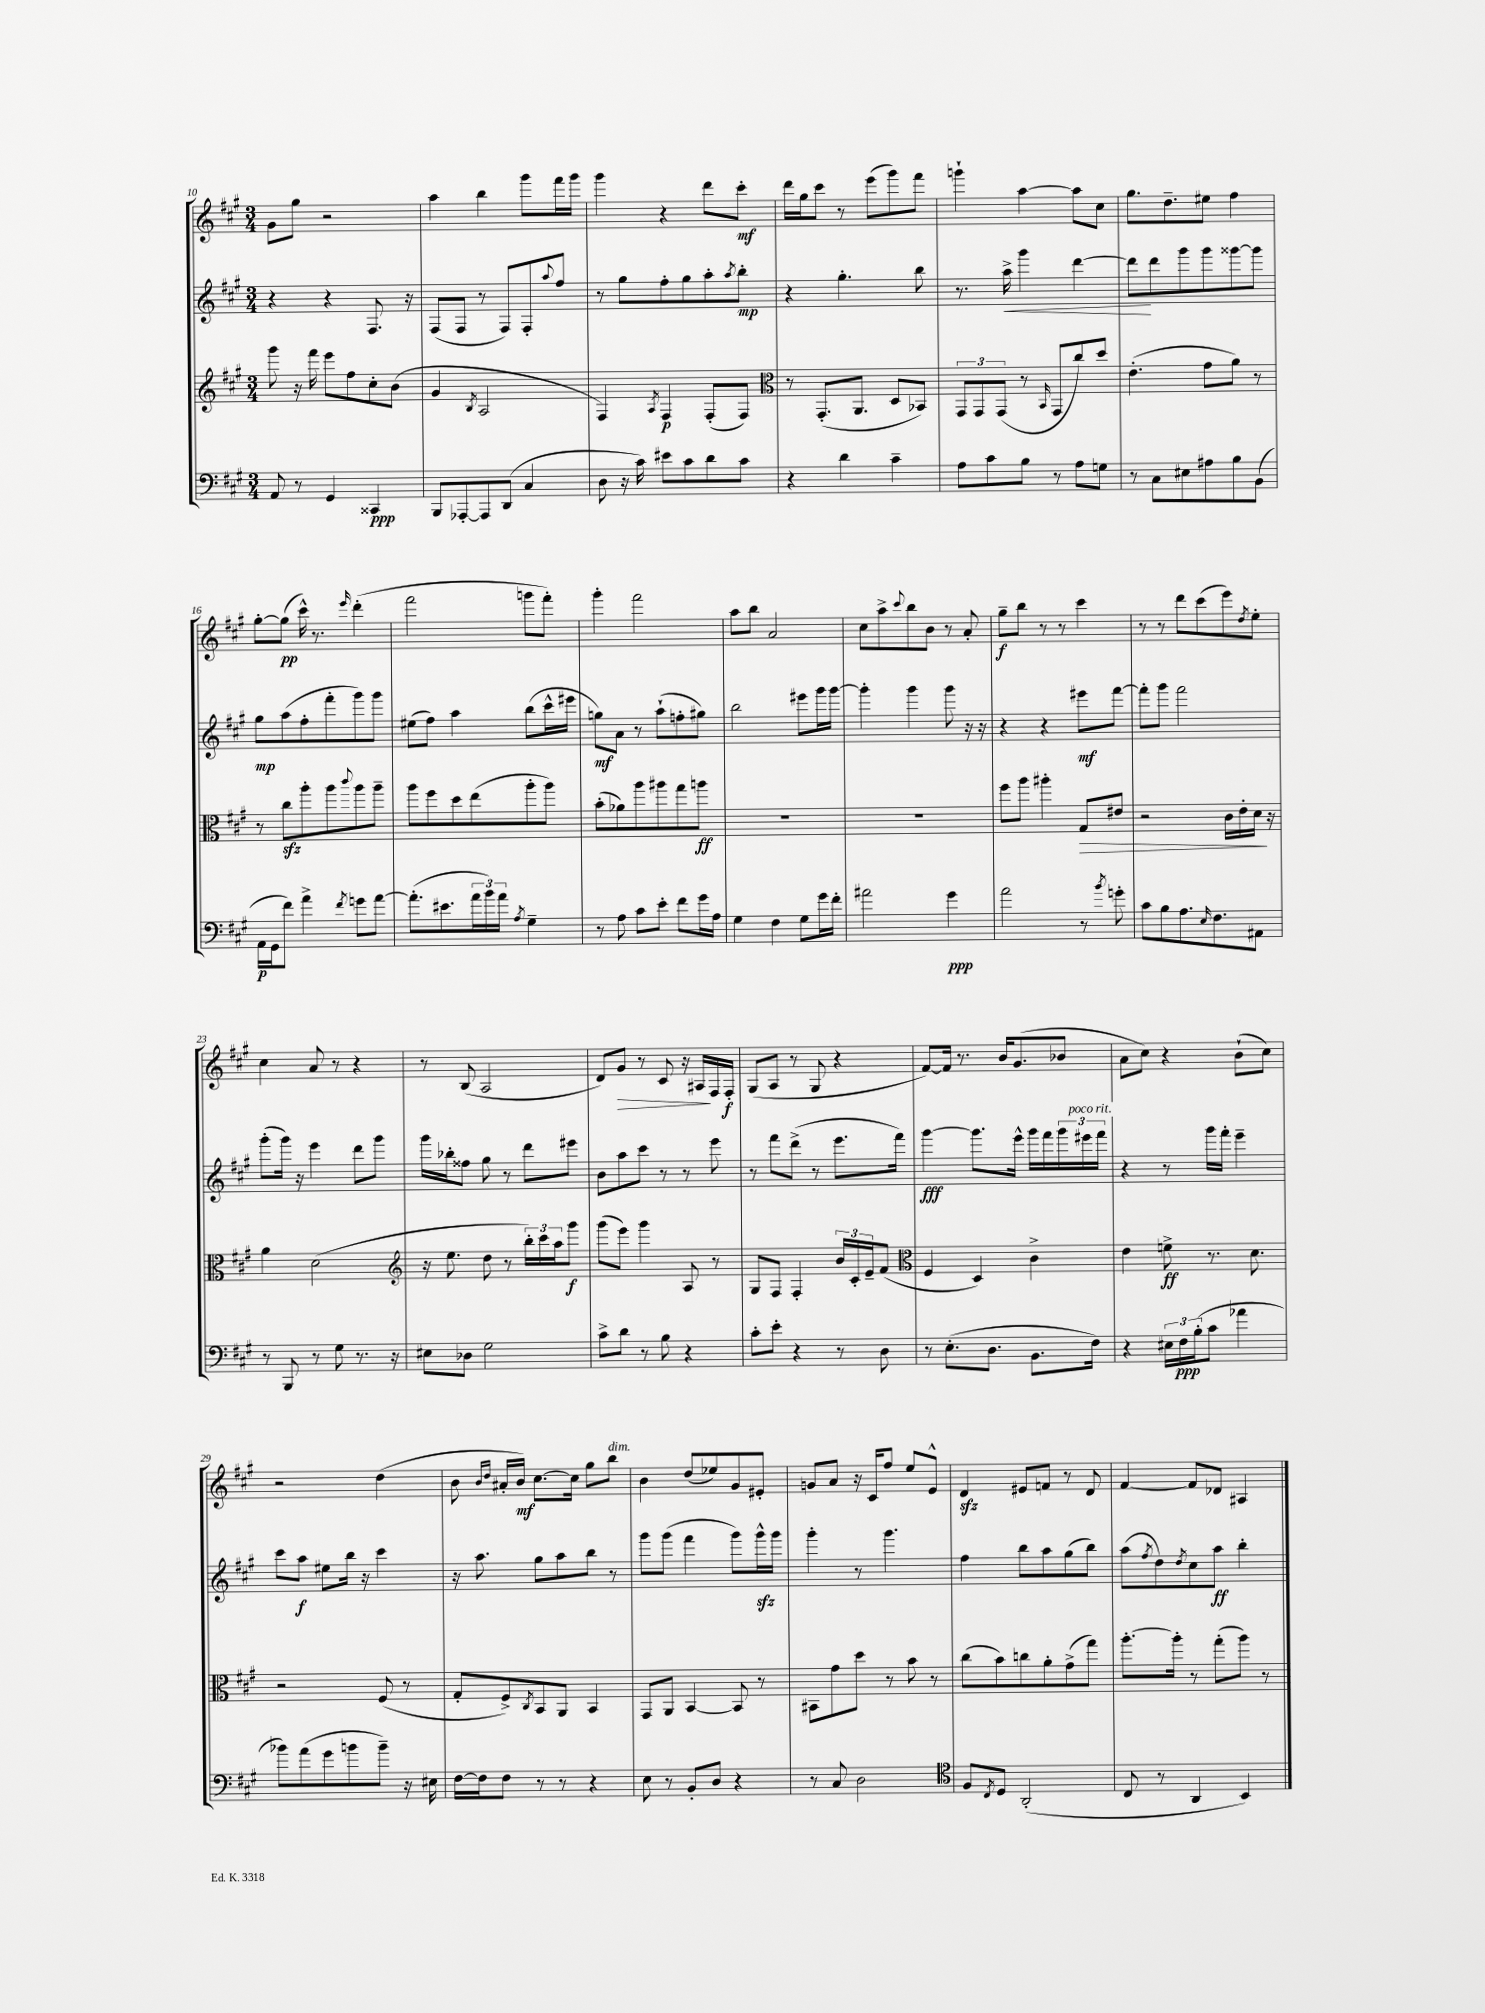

**kern	**kern	**kern	**kern
*staff4	*staff3	*staff2	*staff1
*clefF4	*clefG2	*clefG2	*clefG2
*k[f#c#g#]	*k[f#c#g#]	*k[f#c#g#]	*k[f#c#g#]
*M3/4	*M3/4	*M3/4	*M3/4
8AA/	8ggg#\	4r	8g#\L
8r	16r	.	8gg#\J
.	16fff#\	.	.
4GG#/	8eee\L	4r	2r
.	8ff#\	.	.
4CC##/	8cc#'\	8.F#/	.
.	(8b\J	.	.
.	.	16r	.
=	=	=	=
8BBB/L	4g#/	(8F#/L	4aa\
[8AAA-'/	.	8F#/J	.
.	8qB/	.	.
8AAA-/]	2A/	8r	4bb\
(8DD/J	.	8F#/L)	.
4C#/	.	8F#'/	8ggg#\L
.	.	8qqaa/	.
.	.	8ff#/J	16fff#\L
.	.	.	16ggg#\JJ
=	=	=	=
8D\	4F#/)	8r	4ggg#\
16r	.	8gg#\L	.
16c#\)	.	.	.
.	8qA/	.	.
8e#\L	4F#/	8ff#'\	4r
8c#\	.	8gg#\	.
8d\	(8F#'/L	8aa'\	8ddd\L
.	.	8qaa/	.
8c#\J	8F#/J)	8bb'\J	8ccc#'\J
=	=	=	=
*	*clefC3	*	*
4r	8r	4r	16ddd\LL
.	.	.	16gg#\J
.	(8.GG#'/L	.	8ccc#\J
4d\	.	4.gg#'\	8r
.	8.AA/J	.	.
.	.	.	(8eee\L
4c#~\	8D/L	.	8ggg#\)
.	8BB-/J)	8bb\	8fff#\J
=	=	=	=
8A\L	12GG#/L	8.r	4ggg`\
.	12GG#/	.	.
8c#\	.	.	.
.	(12GG#/J	.	.
.	.	16aa^\	.
8B\J	8r	4ggg#\	[4aa\
.	16qqBB/	.	.
8r	8GG#/L	.	.
8A\L	8cc#/)	[4ddd\	8aa\]L
8G\J	8dd/J	.	8cc#\J
=	=	=	=
8r	(4.e'\	8ddd\]L	8.gg#\L
8C#\L	.	8ddd\	.
.	.	.	8.dd~\
8E#\	.	8ggg#\	.
8A#\	8g#\L	8ggg#\	8ee#\J
8B\	8a\J)	[8ggg##\	4ff#\
(8BB\J	8r	8ggg##\]J	.
=	=	=	=
16AA\LL	8r	8gg#\L	[8gg#'\L
16GG#\J	.	.	.
8f#\J)	8cc#\L	(8aa\	(8gg#\]J
4a^\	8aa'\	8ff#'\	16ccc#^^\)
.	.	.	8.r
.	8aa\	8fff#'\	.
8qf#/	8qqccc#/	.	16qqeee/
8g\L	8aa\	8ggg#\)	(4ddd'\
[8a\J	8aa~\J	8ggg#\J	.
=	=	=	=
(8.a'\]L	8aa\L	(8ee#\L	2fff#\
.	8ff#\	8ff#\J)	.
8.e#\	.	.	.
.	8dd\	4aa\	.
24a\L	(8ee\	.	.
24b\)	.	.	.
24a\JJ	.	.	.
8qA/	.	.	.
4G#~\	8aa'\	(8bb\L	8ggg\L
.	8aa\J)	16ccc#^^\L	8fff#'\J)
.	.	16eee#\JJ	.
=	=	=	=
8r	(8b'\L	8gg\L)	4ggg#'\
8A\	8a-\)	8a\J	.
8c#\L	8aa\	8r	2fff#\
8e'\J	8aa#\	(8aa`\L	.
8f#\L	8gg#\	8ff'\	.
16g#\L	8aa\J	8gg#\J)	.
16A\JJ	.	.	.
=	=	=	=
4G#\	2.r	2bb\	8aa\L
.	.	.	8bb\J
4F#\	.	.	2a/
8G#\L	.	8eee#\L	.
16g#\L	.	16ggg#\L	.
16f#'\JJ	.	[16ggg#\JJ	.
=	=	=	=
2a#\	2.r	4ggg#'\]	8cc#\L
.	.	.	8aa^\
.	.	.	8qqccc#/
.	.	4ggg#\	8bb\
.	.	.	8b\J
4g#\	.	8ggg#\	8r
.	.	16r	8a'/
.	.	16r	.
=	=	=	=
2a\	8ff#\L	4r	8gg#~\L
.	8aa\J	.	8bb\J
.	4aa#'\	4r	8r
.	.	.	8r
8r	8G#/L	8eee#\L	4ccc#\
8qb/	.	.	.
8g'\	8e#/J	[8fff#\J	.
=	=	=	=
8c#\L	2r	8fff#'\]L	8r
8B\	.	8ggg#\J	8r
8.A\	.	2fff#\	8ddd\L
.	.	.	(8ccc#\
16qqE/	.	.	.
8.F#\	.	.	.
.	16c#\LL	.	8eee\)
.	16e'\	.	.
.	.	.	8qdd/
8AA#\J	16d\JJ	.	8ee'\J
.	16r	.	.
=	=	=	=
8r	4a\	(8ggg#'\L	4cc#\
8BBB/	.	16ggg#\Jk)	.
.	.	16r	.
8r	(2d\	4eee\	8a/
8G#\	.	.	8r
8.r	.	8ddd\L	4r
.	.	8ggg#\J	.
16r	.	.	.
=	=	=	=
*	*clefG2	*	*
8E#\L	16r	16ggg#\LL	8r
.	8.ee\	16bb-'\J	.
8D-\J	.	8ff##\J	(8B/
2G#\	8dd\	8gg#\	2A/
.	8r	8r	.
.	24bb'\LL)	8ddd\L	.
.	24ccc#\	.	.
.	24aa\J	.	.
.	8ggg#\J	8eee#\J	.
=	=	=	=
8c#^\L	(8ggg#\L	8b\L	8d/L)
8d\J	8eee\J)	8aa\	8g#/J
8r	4ggg#\	8ccc#\J	8r
8B\	.	8r	8c#/
4r	8A/	8r	16r
.	.	.	16A#/LL
.	8r	8eee\	16F#/
.	.	.	16F#'/JJ
=	=	=	=
8c#'\L	8G#/L	8r	(8G#/L
8e'\J	8F#/J	8fff#\L	8A/J
4r	4F#'/	(8ddd^\J	8r
.	.	8r	8G#/
8r	24b/LL	8.eee\L	4r
.	24c#'/	.	.
.	24e~/J	.	.
8D\	(8f#/J	.	.
.	.	16fff#\Jk)	.
=	=	=	=
*	*clefC3	*	*
8r	4F#/	[4ggg#\	[8f#/L)
(8.E'\L	.	.	16f#/]Jk
.	.	.	8.r
.	4D/)	8.ggg#\]L	.
8.D\J	.	.	.
.	.	.	16b/LK
.	.	16eee^^\Jk	(8.g#/
8.BB\L	4c#^\	16ggg#\LL	.
.	.	16fff#\	.
.	.	24ggg#\	8b-/J
.	.	24eee#\	.
16F#\Jk)	.	.	.
.	.	24fff#\JJ	.
=	=	=	=
4r	4e\	4r	8a\L
.	.	.	8cc#\J)
24E#\LL	8f^\	8r	4r
24F#\	.	.	.
(24B'\J	.	.	.
8c#\J	8.r	16ggg#\LL	.
.	.	16fff#'\JJ	.
4a-\	.	4eee~\	(8b`\L
.	8.d\	.	.
.	.	.	8cc#\J)
=	=	=	=
8b-\L)	2r	8ccc#\L	2r
(8a\	.	8aa\J	.
8g#\	.	8ee#\L	.
8b\	.	16bb\Jk	.
.	.	16r	.
8b~\J)	(8F#/	4ccc#\	(4dd\
16r	8r	.	.
16E#\	.	.	.
=	=	=	=
[16F#\LL	8G#'/L	16r	8b\
16F#\]J	.	8.aa\	.
.	.	.	16qqb/LL
.	.	.	16qqdd/JJ
8F#\J	8F#^/)	.	16a#'/LL
.	.	.	16b/JJ)
.	8qC#/	.	.
8r	8BB/	8gg#\L	[8.cc#\L
8r	8AA/J	8aa\	.
.	.	.	16cc#\]Jk
4r	4BB/	8bb\J	8gg#\L
.	.	8r	8bb\J
=	=	=	=
8E\	8GG#/L	8ggg#\L	4b\
8r	8AA/J	(8ggg#\J	.
8BB'/L	[4BB/	4fff#\	(8dd/L
8D/J	.	.	8ee-/)
4r	8BB/]	8ggg#\L)	8g#/
.	8r	16ggg#^^\L	8e#'/J
.	.	16ggg#\JJ	.
=	=	=	=
8r	8BB#\L	4ggg#'\	8g/L
8C#/	8g#\	.	8a/J
2D\	8dd\J	8r	16r
.	.	.	16c#/LK
.	8r	4.ggg#\	8ff#/J
.	8b\	.	8ee/L
.	8r	.	8e^^/J
=	=	=	=
*clefC4	*	*	*
8F#/L	(8cc#\L	4ff#\	4d/
8qC#/	.	.	.
8D/J	8b\)	.	.
(2AA'/	8cc\	8bb\L	8e#/L
.	8a'\	8aa\	8f/J
.	(8g#^\	(8gg#\	8r
.	8gg#\J)	8bb\J)	8d/
=	=	=	=
8C#/	[8.aa'\L	(8aa\L	[4f#/
.	.	8qff#/	.
8r	.	8dd\)	.
.	16aa'\]Jk	.	.
.	.	8qdd/	.
4AA/	8r	8cc#\	8f#/]L
.	(8gg#'\L	8aa\J	8d-/J
4BB/)	8aa\J)	4bb'\	4A#/
.	8r	.	.
==	==	==	==
*-	*-	*-	*-
